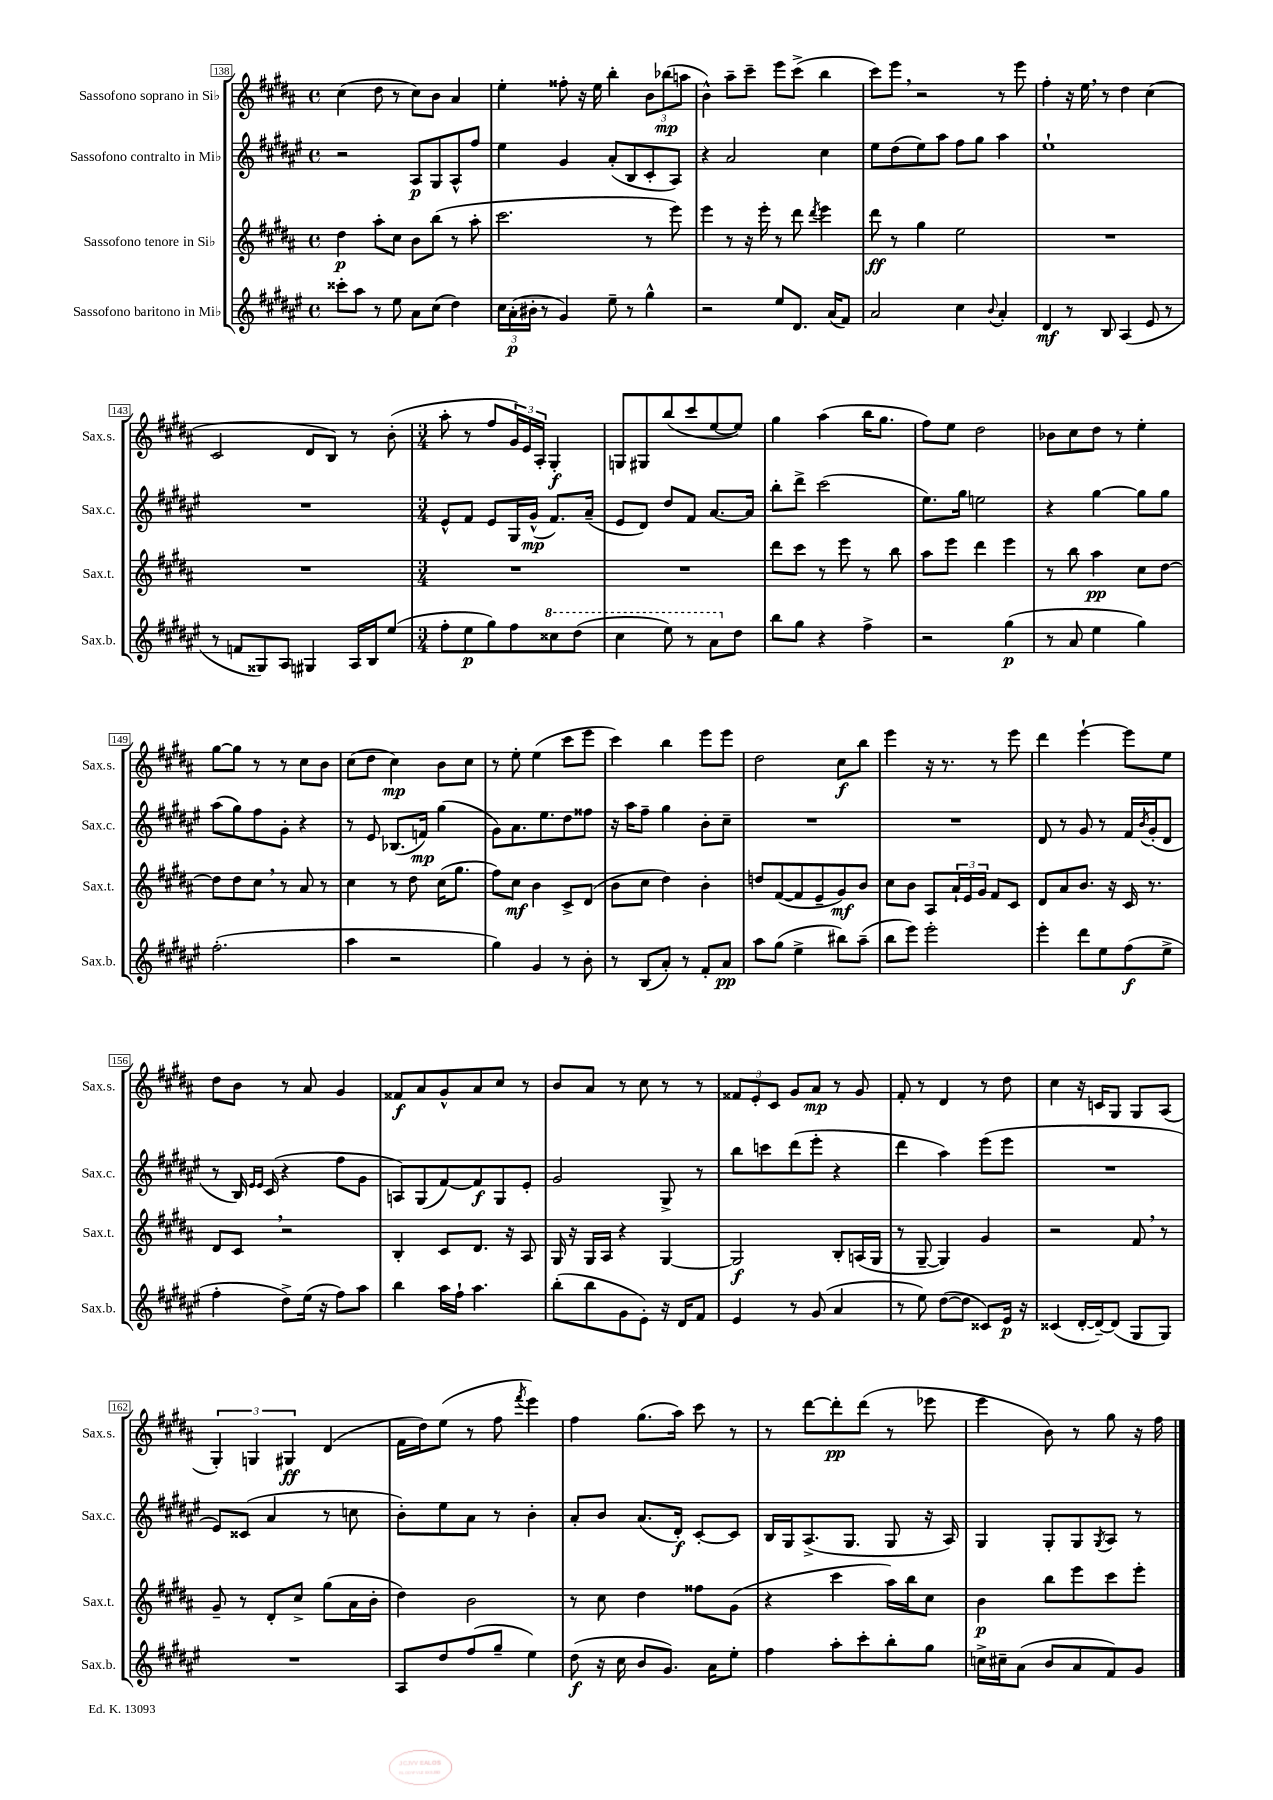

**kern	**kern	**kern	**kern
*staff4	*staff3	*staff2	*staff1
*clefG2	*clefG2	*clefG2	*clefG2
*k[f#c#g#d#a#e#]	*k[f#c#g#d#a#]	*k[f#c#g#d#a#e#]	*k[f#c#g#d#a#]
*M4/4	*M4/4	*M4/4	*M4/4
*met(c)	*met(c)	*met(c)	*met(c)
8ccc##'\L	4dd#\	2r	(4cc#\
8aa#\J	.	.	.
8r	8aa#'\L	.	8dd#\
8ee#\	8cc#\J	.	8r
8a#\L	8b\L	8A#/L	8cc#\L)
(8cc#\J	(8bb\J	8G#/	8b\J
4dd#\)	8r	8A#^^/	4a#/
.	8aa#'\	8ff#/J	.
=	=	=	=
24cc#\LL	2.ccc#\	4ee#\	4ee'\
(24a#'\	.	.	.
24b#'\JJ	.	.	.
8r	.	.	.
4g#/)	.	4g#/	8ff##'\
.	.	.	16r
.	.	.	16ee\
8ee#~\	.	(8a#'/L	4bb'\
8r	.	8B/	.
4gg#^^\	8r	8c#'/	12b\L
.	.	.	(12bb-\
.	8eee\)	8A#/J)	.
.	.	.	12aa\J
=	=	=	=
2r	4eee\	4r	4b^^\)
.	8r	2a#/	8aa#~\L
.	16r	.	8ccc#~\J
.	16eee'\	.	.
8ee#/L	8r	.	8eee\L
8.d#/J	8ddd#\	.	(8ccc#^\J
.	8qddd#/	.	.
.	4eee\	4cc#\	4bb\
(16a#/LK	.	.	.
8f#/J)	.	.	.
=	=	=	=
2a#/	8ddd#\	8ee#\L	8ccc#\L)
.	8r	(8dd#\	8eee\J
.	4gg#\	8ee#\)	2r
.	.	8aa#\J	.
4cc#\	2ee\	8ff#\L	.
.	.	8gg#\J	.
8qqb/	.	.	.
4a#'/	.	4aa#\	8r
.	.	.	8eee\
=	=	=	=
4d#/	1r	1ee#`	4ff#'\
8r	.	.	16r
.	.	.	16ee\
8B/	.	.	8r
(4A#/	.	.	4dd#\
8e#/	.	.	(4cc#\
8r	.	.	.
=	=	=	=
8r	1r	1r	2c#/
8f/L	.	.	.
8G##/)	.	.	.
8A#/J	.	.	.
4G#/	.	.	8d#/L
.	.	.	8B/J)
16A#/LL	.	.	8r
16B/J	.	.	.
(8ee#/J	.	.	(8b'\
=	=	=	=
*M3/4	*M3/4	*M3/4	*M3/4
8ff#'\L	2.r	8e#^^/L	8aa#'\
8ee#\	.	8f#/J	8r
8gg#\)	.	8e#/L	8ff#/L
8ff#\	.	16G#/L	24g#/L)
.	.	.	24e/
.	.	(16g#^^/JJ	.
.	.	.	24A#'/JJ
8ccc##\	.	8.f#/L)	4G#'/
(8ddd#\J	.	.	.
.	.	(16a#~/Jk	.
=	=	=	=
4ccc#\	2.r	8e#/L	8G/L
.	.	8d#/J)	8G#/
8eee#\)	.	8dd#/L	(8bb/
8r	.	8f#/J	8ccc#/
8aa#\L	.	[8.a#/L	[8ee/
8dd#\J	.	.	8ee/]J)
.	.	16a#/]Jk	.
=	=	=	=
8bb\L	8ddd#\L	8bb'\L	4gg#\
8gg#\J	8ccc#\J	8ddd#^\J	.
4r	8r	(2ccc#\	(4aa#\
.	8eee\	.	.
4ff#^\	8r	.	16bb\LK
.	.	.	8.gg#\J
.	8bb\	.	.
=	=	=	=
2r	8aa#\L	8.ee#\L)	8ff#\L)
.	8eee\J	.	8ee\J
.	.	16gg#\Jk	.
.	4ddd#\	2ee\	2dd#\
(4gg#\	4eee\	.	.
=	=	=	=
8r	8r	4r	8b-\L
8a#/	8bb\	.	8cc#\
4ee#\	4aa#\	[4gg#\	8dd#\J
.	.	.	8r
4gg#\)	8cc#\L	8gg#\]L	4ee'\
.	[8dd#\J	8gg#\J	.
=	=	=	=
(2.ff#'\	8dd#\]L	(8aa#\L	[8gg#\L
.	8dd#\	8gg#\)	8gg#\]J
.	8cc#\J	8ff#\	8r
.	8r	8g#'\J	8r
.	8a#/	4r	8cc#\L
.	8r	.	8b\J
=	=	=	=
4aa#\	4cc#\	8r	(8cc#\L
.	.	8e#/	8dd#\J
2r	8r	(8.B-/L	4cc#\)
.	8dd#\	.	.
.	.	16f/Jk)	.
.	(16cc#\LK	(4gg#\	8b\L
.	8.gg#\J	.	.
.	.	.	8cc#\J
=	=	=	=
4gg#\)	8ff#\L)	8g#\L)	8r
.	8cc#\J	8.a#\	8ee'\
4g#/	4b\	.	(4ee\
.	.	8.ee#\	.
8r	8c#^/L	8dd#\	8ccc#\L
8b'\	(8d#/J	8ff##\J	8eee\J
=	=	=	=
8r	8b\L	16r	4ccc#\)
.	.	16aa#\LK	.
(8B/L	8cc#\J	8ff#~\J	.
8a#'/J)	4dd#\)	4gg#\	4bb\
8r	.	.	.
8f#'/L	4b'\	8b'\L	8eee\L
8a#/J	.	8cc#~\J	8eee\J
=	=	=	=
8aa#\L	8dd/L	2.r	2dd#\
(8gg#\J	([8f#/	.	.
4ee#^\	8f#/]	.	.
.	8e~/	.	.
8bb#\L)	8g#/)	.	8cc#\L
(8aa#~\J	8b/J	.	8bb\J
=	=	=	=
8bb\L	8cc#\L	2.r	4eee\
8eee#\J)	8b\J	.	.
2eee#'\	8A#/L	.	16r
.	.	.	8.r
.	24a#`/L	.	.
.	24e/	.	.
.	24g#/JJ	.	.
.	8f#/L	.	8r
.	8c#/J	.	8eee\
=	=	=	=
4eee#'\	8d#/L	8d#/	4ddd#\
.	8a#/	8r	.
8ddd#\L	8.b/J	8g#/	[4eee`\
8ee#\	.	8r	.
.	16r	.	.
(8ff#\	16c#/	16f#/LL	8eee\]L
.	.	8qb/	.
.	8.r	(16g#'/J	.
8ee#^\J	.	8d#/J	8ee\J
=	=	=	=
4ff#'\	8d#/L	8r	8dd#\L
.	8c#/J	16B/)	8b\J
.	.	16qqe#/LL	.
.	.	16qqe#/JJ	.
.	.	(16c#/	.
8dd#^\L)	2r	4r	8r
(16ee#\Jk	.	.	8a#/
16r	.	.	.
8ff#\L)	.	8ff#\L	4g#/
8aa#\J	.	8g#\J	.
=	=	=	=
4bb\	4B'/	8A/L)	8f##/L
.	.	(8G#/	8a#/
16aa#\LL	8c#/L	[8f#/)	8g#^^/
16ff#`\JJ	.	.	.
4.aa#\	8.d#/J	8f#/]	8a#/
.	.	8G#/	8cc#/J
.	16r	.	.
.	8A#/	8e#'/J	8r
=	=	=	=
(8bb'\L	16G#/	2g#/	8b/L
.	16r	.	.
8bb\	16G#/LL	.	8a#/J
.	16A#/JJ	.	.
8g#\	4r	.	8r
8e#'\J)	.	.	8cc#\
16r	[4G#/	8G#^/	8r
16d#/LK	.	.	.
8f#/J	.	8r	8r
=	=	=	=
4e#/	2G#/]	8bb\L	12f##/L
.	.	.	12e'/
.	.	8ccc\	.
.	.	.	12c#/J
8r	.	(8ddd#\	8g#/L
(8g#/	.	8eee#'\J	8a#/J
4a#/	8B'/L	4r	8r
.	(16A/L	.	8g#/
.	16G#/JJ	.	.
=	=	=	=
8r	8r	4ddd#\	8f#'/
8ee#\)	[8G#~/	.	8r
([8dd#\L	4G#/])	4aa#\)	4d#/
8dd#\]J	.	.	.
8c##/L)	4g#/	(8eee#\L	8r
16e#/Jk	.	8eee#\J	8dd#\
16r	.	.	.
=	=	=	=
(4c##/	2r	2.r	4cc#\
[16d#'/LL	.	.	16r
16d#~/_J)	.	.	16c/LK
(8d#/]J	.	.	8G#/J
8G#/L	8f#/	.	8G#/L
8G#/J)	8r	.	(8A#/J
=	=	=	=
2.r	8g#~/	8e#/L)	6G#'/)
.	8r	(8c##/J	.
.	.	.	6G/
.	8d#'/L	4a#/	.
.	.	.	6G#/
.	8cc#^/J	.	.
.	(8gg#\L	8r	(4d#/
.	16a#\L	8cc\	.
.	16b'\JJ	.	.
=	=	=	=
8A#/L	4dd#\)	8b'\L)	16f#\LL
.	.	.	16dd#\J)
8dd#/	.	8ee#\	(8ee\J
(8ff#/	2b\	8a#\J	8r
8gg#~/J	.	8r	8ff#\
.	.	.	8qfff#/
4ee#\)	.	4b'\	4eee\)
=	=	=	=
(8dd#\	8r	8a#'/L	4ff#\
16r	8cc#\	8b/J	.
16cc#\	.	.	.
8b/L	4dd#\	(8.a#/L	(8.gg#\L
8.g#/J)	.	.	.
.	.	16d#'/Jk)	16aa#\Jk)
.	8ff##\L	[8c#'/L	8ccc#\
16a#\LK	.	.	.
8ee#'\J	(8g#\J	8c#/]J	8r
=	=	=	=
4ff#\	4r	16B/LL	8r
.	.	16G#/J	.
.	.	(8.A#^/	[8ddd#\L
8aa#'\L	4ccc#\	.	8ddd#'\]
.	.	8.G#/J	.
8ccc#'\	.	.	(8ddd#\J
8bb'\	16aa#\LL)	8G#/	8r
.	16bb\J	.	.
8gg#\J	8cc#\J	16r	8eee-\
.	.	16A#/)	.
=	=	=	=
16cc^\LL	4b\	4G#/	4eee\
16cc#~\J	.	.	.
(8a#\J	.	.	.
8b/L	8bb\L	8G#'/L	8b\)
8a#/	8eee\	8G#/	8r
.	.	8qG#/	.
8f#/)	8ccc#\	8A#/J	8gg#\
8g#/J	8eee'\J	8r	16r
.	.	.	16ff#\
==	==	==	==
*-	*-	*-	*-
